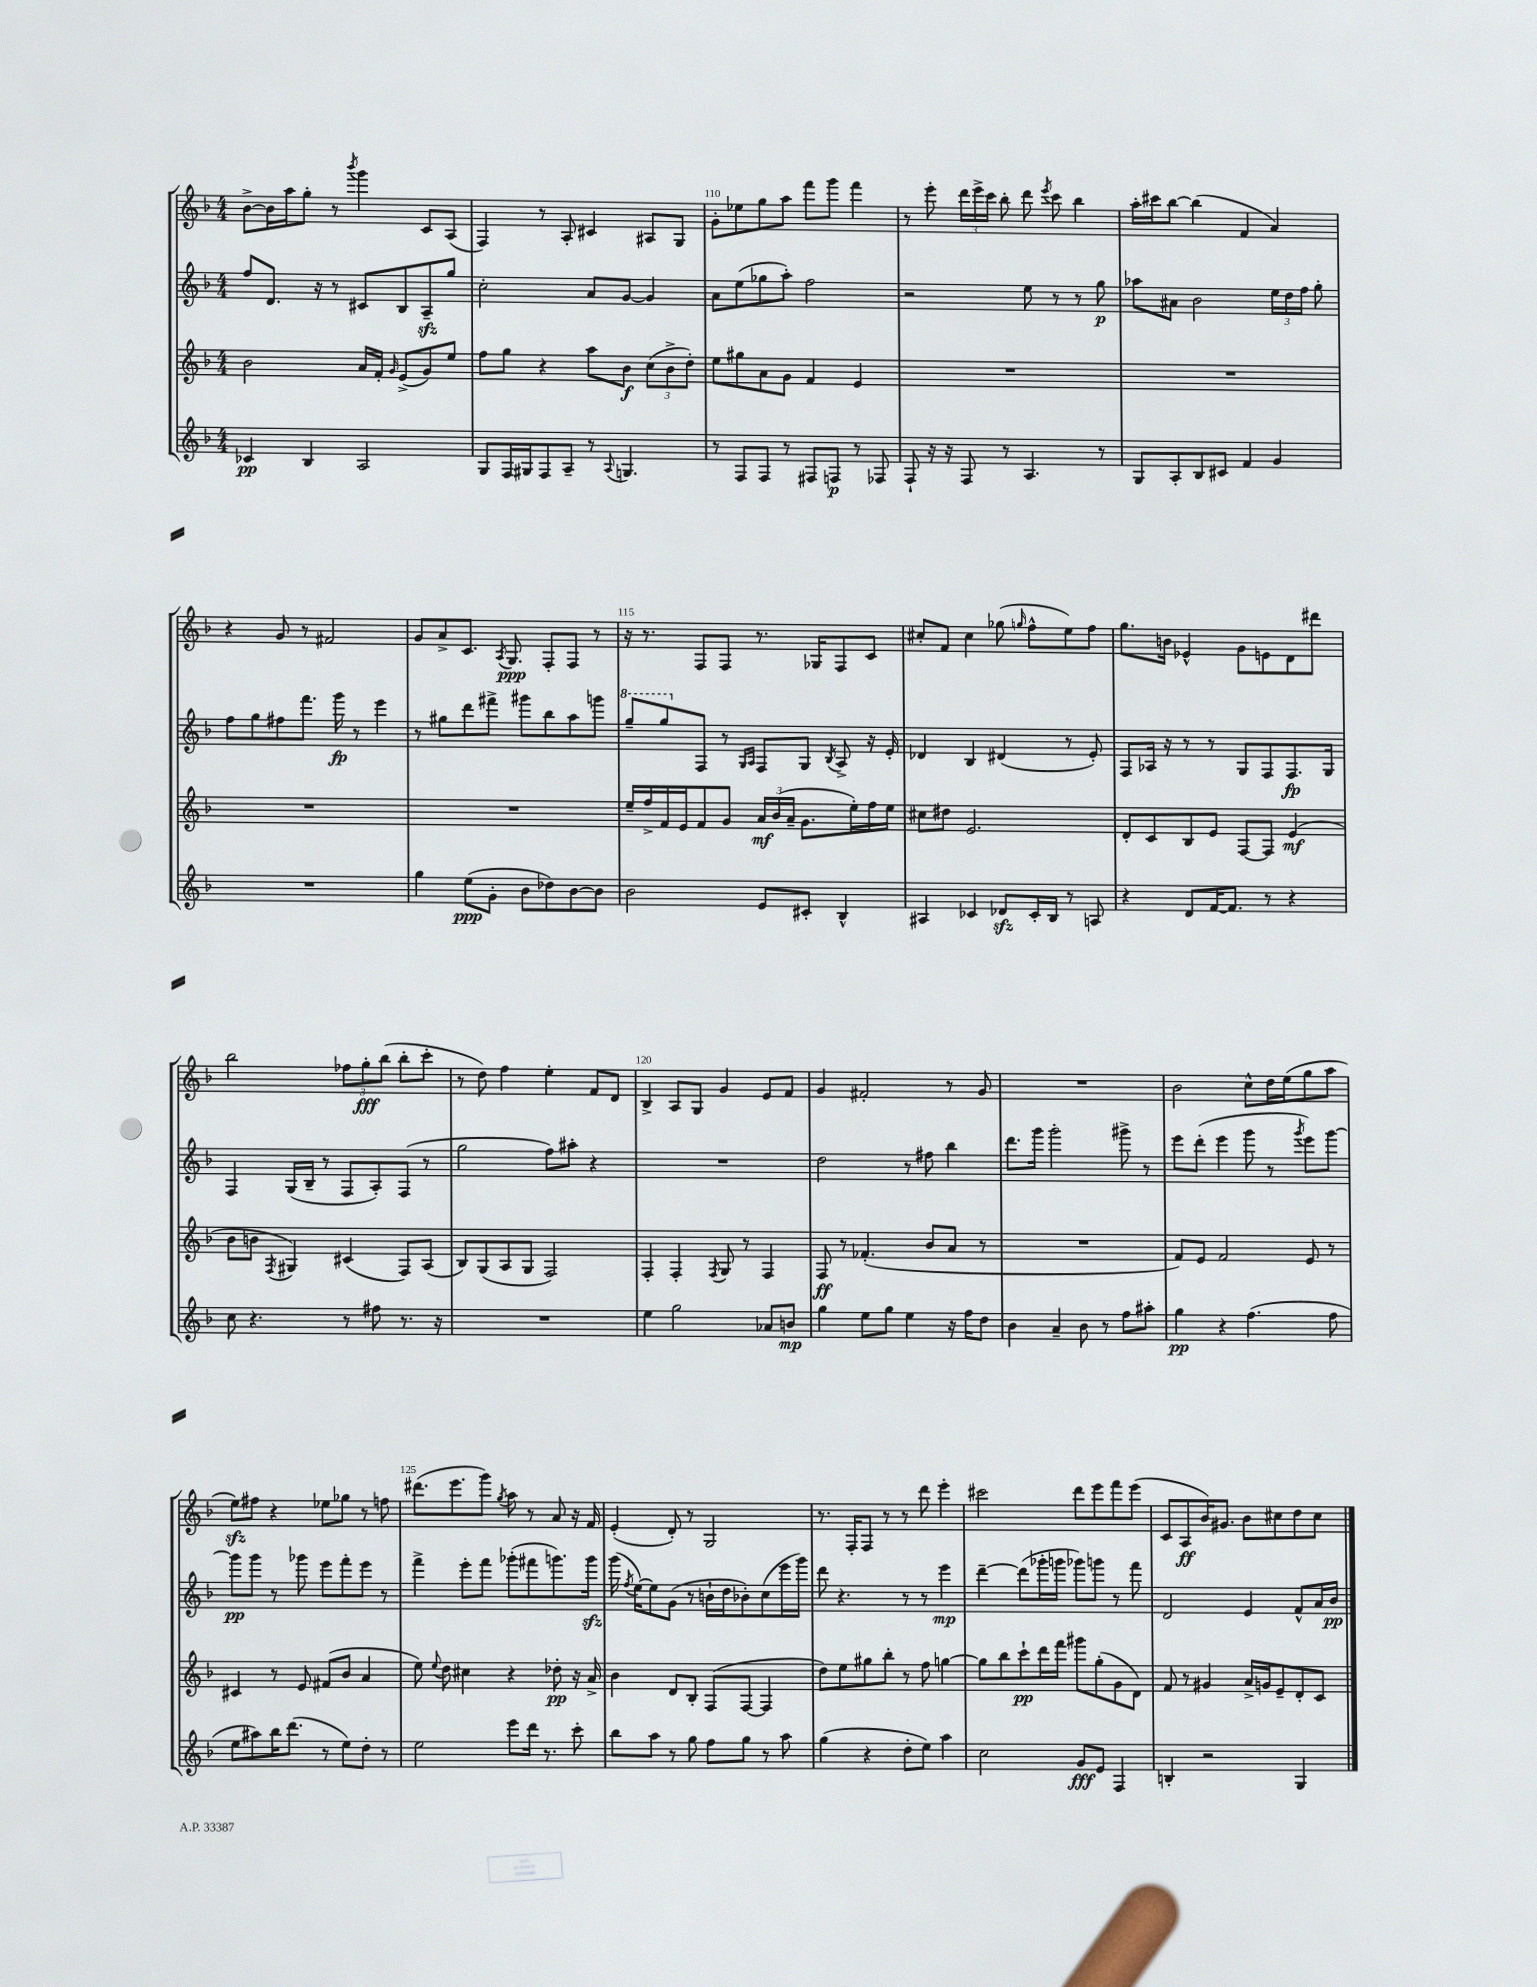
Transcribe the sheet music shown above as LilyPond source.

<<
\new StaffGroup <<
\new Staff = "s0" {
    \clef treble \key f \major \numericTimeSignature \time 4/4
    \autoBeamOff bes'8[~-> bes'16 a''16 g''8]-. r8 \acciaccatura { bes'''8 } g'''4 c'8[ a8]( |
    f4) r8 a8-. cis'4 ais8[ g8] |
    g'8[-. ees''8 g''8 a''8] f'''8[ g'''8] f'''4 |
    r8 e'''8-. \tuplet 3/2 { d'''16[ e'''16-> c'''16] } bes''8-. d'''8 \acciaccatura { e'''8 } c'''8 bes''4 |
    a''16[-. cis'''16 bes''8]~ bes''4( f'4 a'4) |
    r4 g'8 r8 fis'2 |
    g'8[ a'8-> c'8.] \acciaccatura { a8 } g8.\ppp f8[-. f8] r8 |
    r16 r8. f8[ f8] r8. ges16[ f8 c'8] |
    cis''8[-. f'8] cis''4 ges''8( \grace { g''16 } f''8[-^ e''8) f''8] |
    g''8.[ b'16] ees'4-^ g'8[ e'8 d'8 dis'''8] |
    bes''2 \tuplet 3/2 { fes''8[ g''8-.\fff bes''8]( } bes''8[-. c'''8]-. |
    r8 d''8) f''4 e''4-. f'8[ d'8] |
    bes4-> a8[ g8] g'4 e'8[ f'8] |
    g'4 fis'2-. r8 g'8 |
    R1 |
    bes'2 c''8[-^ d''16 e''16( g''8 a''8] |
    e''8[\sfz) fis''8] r4 ees''8[ ges''8] r8 f''8 |
    dis'''8.[( e'''8. g'''8]) \acciaccatura { g''8 } a''8 r8 a'8 r16 f'16 |
    e'4-.( d'8-.) r8 g2 |
    r8. f16[-. f8] r8 r8 d'''8 e'''4-. |
    cis'''2 d'''8[ e'''8 f'''8 e'''8]( |
    c'8[ a8\ff bes'16) gis'8.] bes'8[ cis''8 d''8 cis''8] \bar "|." |
}
\new Staff = "s1" {
    \clef treble \key f \major \numericTimeSignature \time 4/4
    \autoBeamOff f''8[ d'8.] r16 r8 cis'8[ bes8 a8--\sfz g''8] |
    c''2-. a'8[ g'8]~ g'4 |
    a'8[ e''8( ges''8 a''8]-.) f''2 |
    r2 e''8 r8 r8 g''8\p |
    aes''8[ ais'8] bes'2 \tuplet 3/2 { e''16[ d''16 f''16] } g''8-. |
    f''8[ g''8 fis''8 f'''8.] g'''16\fp r8 e'''4 |
    r8 gis''8[ d'''8 fis'''8]-> gis'''8[ bes''8 a''8 g'''8] |
    \ottava #1 g'''8[-- g'''8 \ottava #0 f8] r8 \grace { g16[ a16] } f8[ g8] \acciaccatura { bes8 } a8-> r16 e'16-. |
    des'4 bes4 dis'4( r8 e'8-.) |
    f8[ aes16] r16 r8 r8 g8[ f8 f8.\fp g16] |
    f4 g16[( bes16]-- r8 f8[ a8-.) f8]( r8 |
    g''2 f''8[) ais''8]-. r4 |
    R1 |
    d''2 r8 fis''8 bes''4 |
    d'''8.[ g'''16] g'''2-. gis'''8-> r8 |
    e'''8[ d'''8]-.( e'''4 g'''8 r8 \acciaccatura { g'''8 } e'''8[) g'''8]~ |
    g'''8[\pp g'''8] r8 ges'''8 e'''8[ f'''8-. e'''8] r8 |
    f'''4-> e'''8[-. f'''8] ges'''8[-.( fis'''8 g'''8.) g'''16]\sfz |
    g'''16( \acciaccatura { f''8 } e''16[~) e''8 g'8]( r8 b'16[-! d''16 bes'8-.) c''8( e'''16 g'''16]) |
    d'''8 r4. r8 r8 e'''4\mp |
    d'''4~-- d'''8[( ges'''16-. g'''16] ges'''8[) g'''8] r8 f'''8 |
    d'2 e'4 f'8[-^ a'16 bes'16]\pp \bar "|." |
}
\new Staff = "s2" {
    \clef treble \key f \major \numericTimeSignature \time 4/4
    \autoBeamOff bes'2 a'16[ f'16]-. \grace { g'16 } e'8[->( g'8) e''8] |
    f''8[ g''8] r4 a''8[ bes'8]\f \tuplet 3/2 { c''8[( bes'8-> d''8]-.) } |
    e''8[ gis''8 a'8 g'8] f'4 e'4 |
    R1 |
    R1 |
    R1 |
    R1 |
    e''16[-- f''16-> f'16 e'16 f'8 g'8] \tuplet 3/2 { a'16[\mf bes'16( a'16]-- } g'8.[ e''16-.) f''16 e''16] |
    cis''8[ dis''8] e'2. |
    d'8[-. c'8 bes8 e'8] f8[~ f8] e'4\mf( |
    bes'8[ b'8] \acciaccatura { f8 } gis4) cis'4( f8[) a8]( |
    bes8[) g8( a8 g8] f2) |
    f4-. f4-. \acciaccatura { f8 } g8 r8 f4 |
    f8\ff r8 fes'4.-.( bes'8[ a'8] r8 |
    R1 |
    f'8[) e'8] f'2 e'8 r8 |
    cis'4 r8 e'8 fis'8[( bes'8] a'4 |
    e''8) \appoggiatura { e''8 } d''8 cis''4 r4 des''8-.\pp r16 a'16-> |
    bes'4 d'8[ bes8]-. f8[( f8]~ f4 |
    d''8[) e''8 gis''8 bes''8]-. r8 f''8 g''4~ |
    g''8[ bes''8 c'''8-!\pp d'''16 f'''16] gis'''8[ g''8-.( g'8 d'8]) |
    f'8 r8 gis'4 a'16[-> g'16 e'8-- d'8-. c'8] \bar "|." |
}
\new Staff = "s3" {
    \clef treble \key f \major \numericTimeSignature \time 4/4
    \autoBeamOff ces'4\pp bes4 a2 |
    g8[ f16 gis16 f8 a8]-- r8 \appoggiatura { a8 } g4. |
    r8 f8[ f8] r8 fis8[ f8]\p r8 fes8 |
    f8-! r16 r16 f8 r8 a4. r8 |
    g8[ a8-. bes8 cis'8] f'4 g'4 |
    R1 |
    g''4 e''8[\ppp( g'8]-. bes'8[ des''8) bes'8~ bes'8] |
    bes'2 e'8[ cis'8]-. bes4-^ |
    ais4 ces'4 des'8[\sfz ces'16-. bes16] r8 a8 |
    r4 d'8[ f'16~ f'8.] r8 r4 |
    c''8 r4. r8 fis''8 r8. r16 |
    R1 |
    e''4 g''2 aes'8[ b'8]\mp |
    g''4 e''8[ g''8] e''4 r16 f''16[ d''8] |
    bes'4 a'4-- bes'8 r8 f''8[ ais''8]-. |
    g''4\pp r4 f''4.( f''8 |
    e''8[ ais''8) bes''16 d'''8.]( r8 e''8[) d''8]-. r8 |
    e''2 e'''8[ d'''16] r8. c'''8-. |
    bes''8[ a''8] r8 g''8 f''8[ g''8] r8 a''8 |
    g''4( r4 d''8[-. e''8]) a''4 |
    c''2 g'8[\fff e'8] f4 |
    b4-. r2 g4 \bar "|." |
}
>>
>>
\layout { \context { \Score currentBarNumber = #108 \override BarNumber.break-visibility = ##(#f #t #t) barNumberVisibility = #(every-nth-bar-number-visible 5) } }
